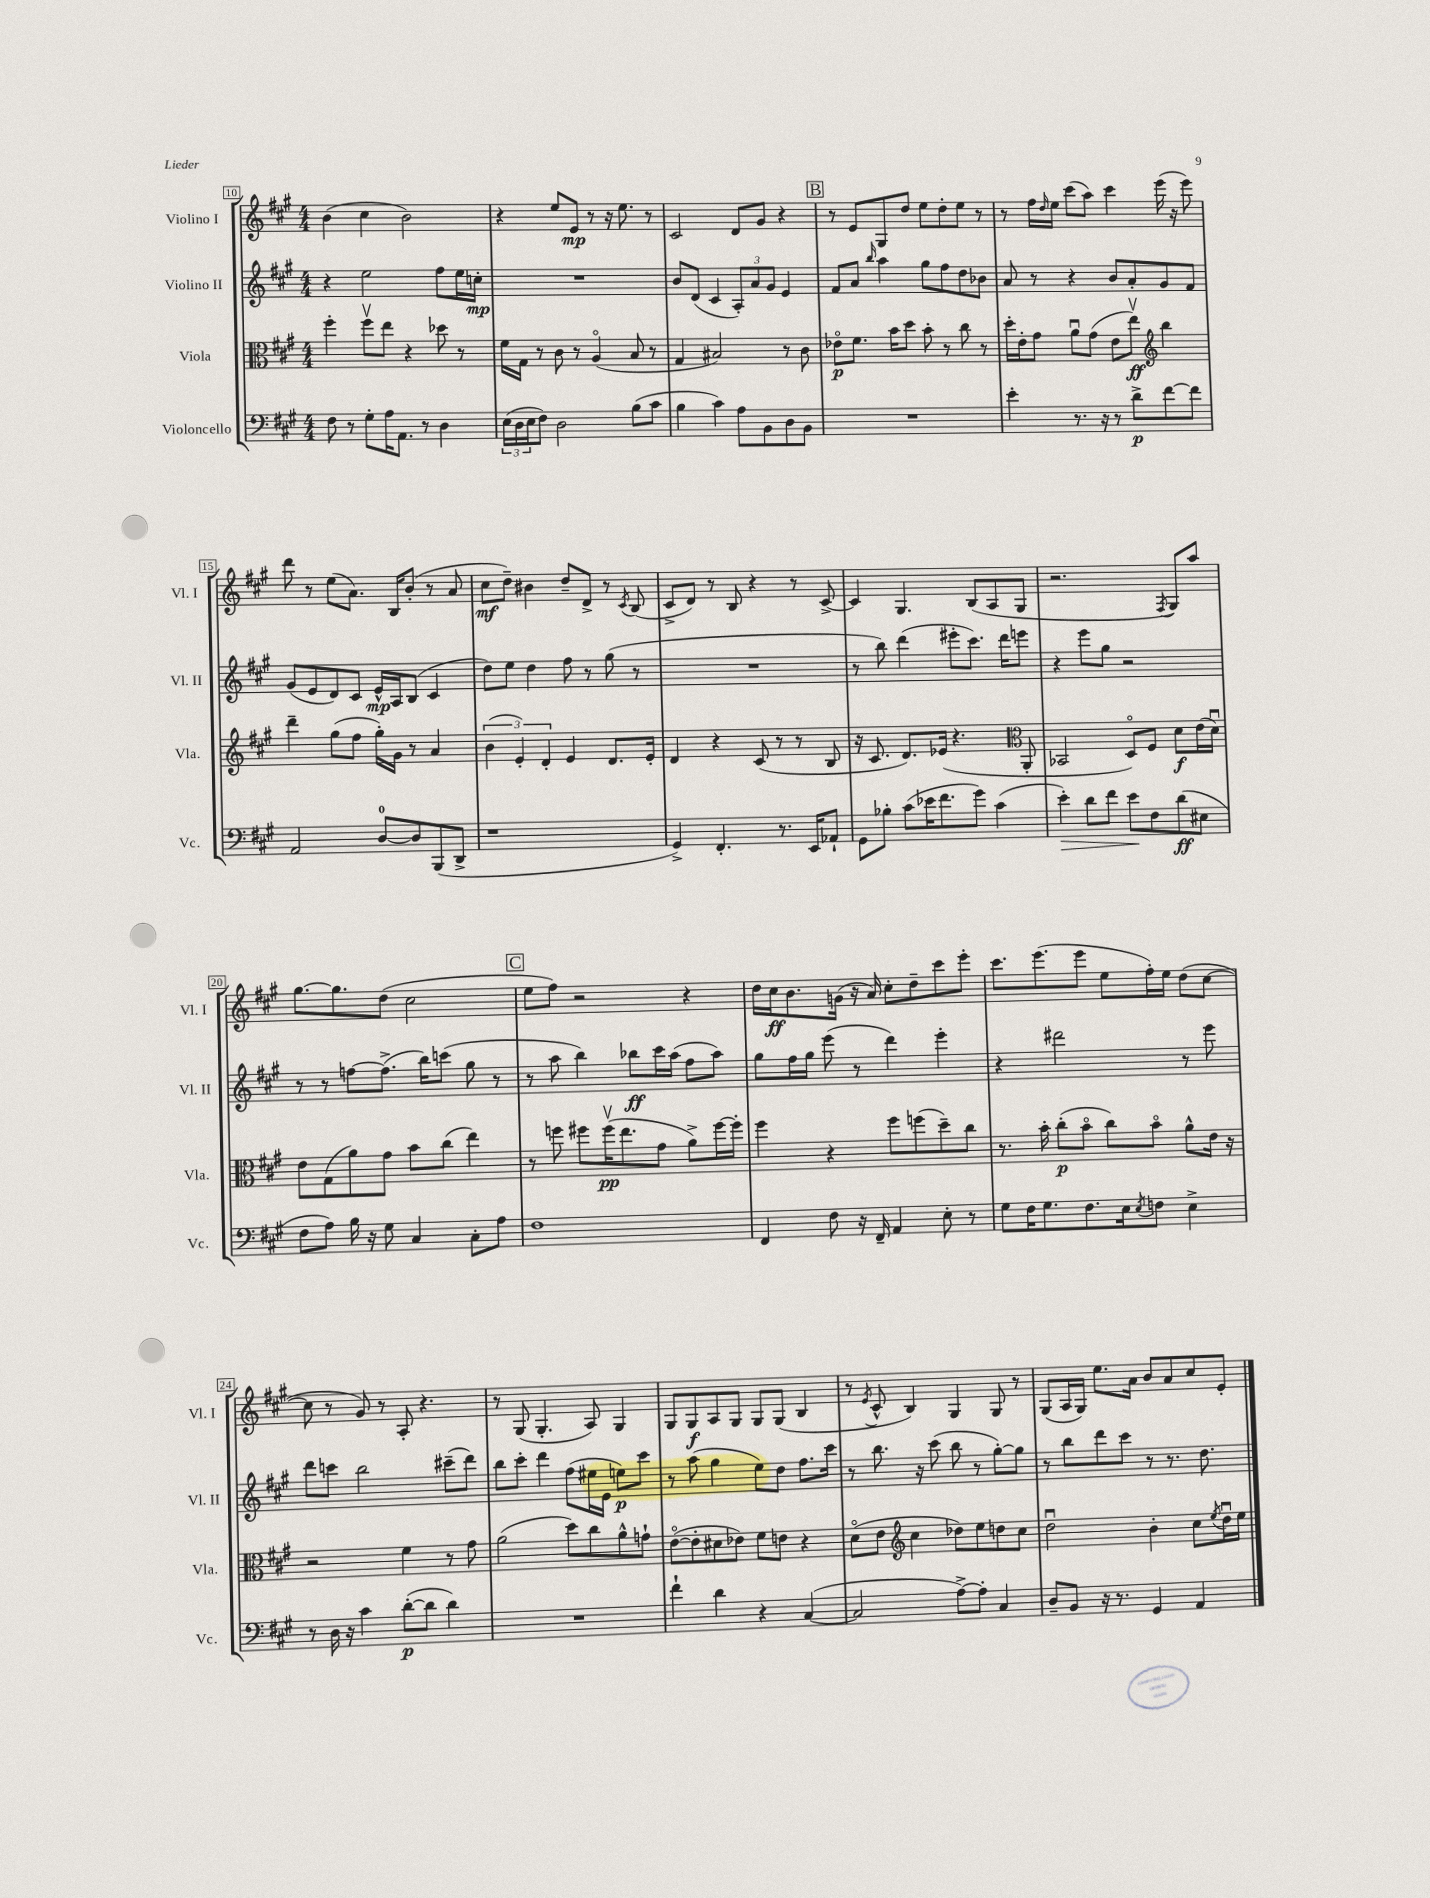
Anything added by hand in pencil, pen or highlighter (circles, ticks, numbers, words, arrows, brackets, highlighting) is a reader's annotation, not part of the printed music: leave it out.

**kern	**dynam	**kern	**dynam	**kern	**dynam	**kern	**dynam
*part4	*part4	*part3	*part3	*part2	*part2	*part1	*part1
*staff4	*staff4	*staff3	*staff3	*staff2	*staff2	*staff1	*staff1
*I"Violoncello	*	*I"Viola	*	*I"Violino II	*	*I"Violino I	*
*I'Vc.	*	*I'Vla.	*	*I'Vl. II	*	*I'Vl. I	*
*clefF4	*	*clefC3	*	*clefG2	*	*clefG2	*
*k[f#c#g#]	*	*k[f#c#g#]	*	*k[f#c#g#]	*	*k[f#c#g#]	*
*M4/4	*	*M4/4	*	*M4/4	*	*M4/4	*
=10	=10	=10	=10	=10	=10	=10	=10
8F#\	.	4ff#'\	.	4r	.	(4b\	.
8r	.	.	.	.	.	.	.
8G#'\L	.	8ff#v\L	.	2ee\	.	4cc#\	.
16A\K	.	8ee\J	.	.	.	.	.
8.AA\J	.	.	.	.	.	.	.
.	.	4r	.	.	.	2b\)	.
8r	.	.	.	.	.	.	.
4D\	.	8dd-X\	.	8ff#\L	.	.	.
.	.	8r	.	16ee\L	.	.	.
.	.	.	.	16ccn'\JJ	mp	.	.
=11	=11	=11	=11	=11	=11	=11	=11
(24E\LL	.	16f#\LL	.	1r	.	4r	.
24D\	.	.	.	.	.	.	.
.	.	16G#\JJ	.	.	.	.	.
24E\J	.	.	.	.	.	.	.
8F#\J)	.	8r	.	.	.	.	.
2D\	.	8c#\	.	.	.	8ee/L	.
.	.	8r	.	.	.	8e/J	mp
.	.	(4A/	.	.	.	8r	.
.	.	.	.	.	.	16r	.
.	.	.	.	.	.	8.ee\	.
(8B\L	.	8B/	.	.	.	.	.
8c#\J	.	8r	.	.	.	8r	.
=12	=12	=12	=12	=12	=12	=12	=12
4B\	.	4G#/	.	8b/L	.	2c#/	.
.	.	.	.	(8d/J	.	.	.
4c#\)	.	2B#X/)	.	4c#/	.	.	.
8A\L	.	.	.	12A'/L)	.	8d/L	.
.	.	.	.	12a/	.	.	.
8BB\	.	.	.	.	.	8g#/J	.
.	.	.	.	12g#/J	.	.	.
8D\	.	8r	.	4e/	.	4r	.
8BB\J	.	8c#\	.	.	.	.	.
!!LO:REH:place=s1:t=B
=13	=13	=13	=13	=13	=13	=13	=13
1r	.	8e-X\L	p	8f#/L	.	8r	.
.	.	8.f#\J	.	8a/J	.	8e/L	.
.	.	.	.	16qqbb/	.	.	.
.	.	.	.	4aa\	.	8G#/	.
.	.	16b\KL	.	.	.	.	.
.	.	8dd\J	.	.	.	8dd/J	.
.	.	8b'\	.	8gg#\L	.	8ee\L	.
.	.	8r	.	8ff#\	.	8dd'\	.
.	.	8cc#\	.	8dd\	.	8ee\J	.
.	.	8r	.	8b-X\J	.	8r	.
=14	=14	=14	=14	=14	=14	=14	=14
4e'\	.	16dd'\LL	.	8a/	.	8r	.
.	.	16e'\J	.	.	.	.	.
.	.	8g#\J	.	8r	.	16ff#\LL	.
.	.	.	.	.	.	16qqdd/	.
.	.	.	.	.	.	16ee\JJ	.
8.r	.	8au\L	.	4r	.	(8ccc#\L	.
.	.	(8g#\J	.	.	.	8aa\J)	.
16r	.	.	.	.	.	.	.
8r	.	8e\L	.	8b/L	.	4ccc#\	.
8d^\L	p	8eev\J)	ff	8a'/	.	.	.
*	*	*clefG2	*	*	*	*	*
[8f#\	.	4bb\	.	8g#/	.	(16eee\	.
.	.	.	.	.	.	16r	.
8f#\J]	.	.	.	8f#/J	.	8eee\)	.
!!LO:LB:g=z
=15	=15	=15	=15	=15	=15	=15	=15
2AA/	.	4ddd~\	.	(8g#/L	.	8ddd\	.
.	.	.	.	8e/	.	8r	.
.	.	(8gg#\L	.	8d/)	.	(8ee\L	.
.	.	8ff#\J	.	8c#/J	.	8.a\J)	.
[8D/L	.	16gg#'\LL)	.	16e^^/LL	mp	.	.
.	.	16g#\JJ	.	16A/J	.	16B/KL	.
8D/]	.	8r	.	(8B/J	.	(8b'/J	.
(8BBB/	.	4a/	.	4c#/	.	8r	.
8DD^/J	.	.	.	.	.	8a/	.
=16	=16	=16	=16	=16	=16	=16	=16
1r	.	(6b\	.	8dd\L)	.	8cc#\L	mf
.	.	.	.	8ee\J	.	8dd~\J)	.
.	.	6e'/)	.	.	.	.	.
.	.	.	.	4dd\	.	4b#X\	.
.	.	6d'/	.	.	.	.	.
.	.	4e/	.	8ff#\	.	8dd~/L	.
.	.	.	.	8r	.	8d^/J	.
.	.	8.d/L	.	(8gg#\	.	8r	.
.	.	.	.	.	.	8qc#/	.
.	.	.	.	8r	.	(8B/	.
.	.	16e'/Jk	.	.	.	.	.
=17	=17	=17	=17	=17	=17	=17	=17
4GG#^/)	.	4d/	.	1r	.	8c#^/L	.
.	.	.	.	.	.	8d/J)	.
4.FF#'/	.	4r	.	.	.	8r	.
.	.	.	.	.	.	8B/	.
.	.	(8c#/	.	.	.	4r	.
8.r	.	8r	.	.	.	.	.
.	.	8r	.	.	.	8r	.
16EE/KL	.	.	.	.	.	.	.
8AA-X`/J	.	8B/	.	.	.	[8c#^/	.
=18	=18	=18	=18	=18	=18	=18	=18
8GG#\L	.	16r	.	8r	.	4c#/]	.
.	.	8.c#/	.	.	.	.	.
8B-X'\J	.	.	.	8bb\)	.	.	.
(8c#\L	.	8.d/L)	.	(4ddd\	.	4.G#/	.
16e-X\K	.	.	.	.	.	.	.
8.f#\	.	(16e-X/Jk	.	.	.	.	.
.	.	4.r	.	8eee#X'\L	.	.	.
8g#\J)	.	.	.	8.ccc#\J)	.	(8B/L	.
(4c#\	.	.	.	.	.	8A/	.
.	.	.	.	16ddd\KL	.	.	.
*	*	*clefC3	*	*	*	*	*
.	.	8AA'/	.	8eeen\J	.	8G#/J	.
=19	=19	=19	=19	=19	=19	=19	=19
!	!LO:HP:b	!	!	!	!	!	!
4e'\)	>	2BB-X/	.	4r	.	2.r	.
8d\L	.	.	.	8eee\L	.	.	.
8f#\J	.	.	.	8gg#\J	.	.	.
8e\L	.	8D/L)	.	2r	.	.	.
8F#\	]	8F#/J	.	.	.	.	.
.	.	.	.	.	.	8qF#/	.
(8d\	ff	8d\L	f	.	.	8G#/L)	.
8E#X\J	.	(16e\L	.	.	.	8aa/J	.
.	.	16du\JJ)	.	.	.	.	.
!!LO:LB:g=z
=20	=20	=20	=20	=20	=20	=20	=20
8F#\L	.	8e\L	.	8r	.	[8.gg#\L	.
8A\J)	.	(8G#\	.	8r	.	.	.
.	.	.	.	.	.	8.gg#\]	.
16B\	.	8a\)	.	[8ffn\L	.	.	.
16r	.	.	.	.	.	.	.
8G#\	.	8g#\J	.	(8.ff^\J]	.	(8dd\J	.
4C#/	.	8b\L	.	.	.	2cc#\	.
.	.	.	.	16bb\KL)	.	.	.
.	.	(8cc#\J	.	(8cccn\J	.	.	.
8C#'\L	.	4ee\)	.	8gg#\	.	.	.
8A\J	.	.	.	8r	.	.	.
!!LO:REH:place=s1:t=C
=21	=21	=21	=21	=21	=21	=21	=21
1F#	.	8r	.	8r	.	8ee\L	.
.	.	8ffn\	.	8aa\	.	8ff#\J)	.
.	.	8ff#X\L	.	4bb\)	.	2r	.
.	.	(16ff#v\K	pp	.	.	.	.
.	.	8.ee\	.	.	.	.	.
.	.	.	.	8bb-X\L	ff	.	.
.	.	8g#\J	.	16ccc#\L	.	.	.
.	.	.	.	(16aa\JJ	.	.	.
.	.	8a^\L)	.	8ff#\L	.	4r	.
.	.	[16ff#\L	.	8aa\J)	.	.	.
.	.	16ff#'\JJ]	.	.	.	.	.
=22	=22	=22	=22	=22	=22	=22	=22
4FF#/	.	4ff#\	.	8gg#\L	.	16dd\LL	.
.	.	.	.	.	.	16cc#\J	ff
.	.	.	.	16ff#\L	.	8.b\	.
.	.	.	.	16gg#\JJ	.	.	.
8F#\	.	4r	.	(8eee\	.	.	.
.	.	.	.	.	.	(16gn\Jk	.
16r	.	.	.	8r	.	16r	.
16FF#~/	.	.	.	.	.	16a/)	.
4AA/	.	8ff#\L	.	4ddd\)	.	8cc#'\L	.
.	.	(8ffn\	.	.	.	8dd~\	.
8E'\	.	8dd~\)	.	4eee'\	.	8ccc#\	.
8r	.	8cc#\J	.	.	.	8eee'\J	.
=23	=23	=23	=23	=23	=23	=23	=23
8G#\L	.	8.r	.	4r	.	8.ccc#\L	.
16F#\K	.	.	.	.	.	.	.
8.G#\	.	16b'\	.	.	.	(8.eee\	.
.	.	(8cc#'\L	p	2ddd#X\	.	.	.
8.F#\	.	8b\J	.	.	.	8eee\J	.
.	.	8cc#\L)	.	.	.	8ee\L	.
16E\k	.	.	.	.	.	.	.
8qE/	.	.	.	.	.	.	.
8Fn\J	.	8b\J	.	.	.	16ff#'\L)	.
.	.	.	.	.	.	16ee\JJ	.
4E^\	.	8a^^\L	.	8r	.	(8dd\L	.
.	.	16e\Jk	.	8eee\	.	[8cc#\J	.
.	.	16r	.	.	.	.	.
!!LO:LB:g=z
=24	=24	=24	=24	=24	=24	=24	=24
8r	.	2r	.	8ddd\L	.	8cc#\]	.
16D\	.	.	.	8cccn\J	.	8r	.
16r	.	.	.	.	.	.	.
4c#\	.	.	.	2bb\	.	8g#/)	.
.	.	.	.	.	.	8r	.
([8d'\L	p	4f#\	.	.	.	8A'/	.
8d\J]	.	.	.	.	.	4.r	.
4d\)	.	8r	.	(8ccc#X~\L	.	.	.
.	.	8g#\	.	8ddd\J)	.	.	.
=25	=25	=25	=25	=25	=25	=25	=25
1r	.	(2a\	.	8bb\L	.	8r	.
.	.	.	.	8ccc#'\J	.	(8G#/	.
.	.	.	.	4ddd\	.	4.G#'/	.
.	.	8dd\L)	.	(8ff#\L	.	.	.
.	.	8cc#\	.	16ee#X\L	.	8A/)	.
.	.	.	.	16e\JJ	.	.	.
.	.	8a^^\	.	8een\L)	p	4G#/	.
.	.	8gn`\J	.	8ccc#\J	.	.	.
=26	=26	=26	=26	=26	=26	=26	=26
4f#`\	.	([8e\L	.	8r	.	8G#/L	.
.	.	8e'\]	.	(8aa\	.	8G#/	f
4d\	.	8d#X\	.	4gg#\	.	8A/	.
.	.	8e-X\J)	.	.	.	8G#/J	.
4r	.	8f#\L	.	8ee\L)	.	8G#/L	.
.	.	8en\J	.	8dd\J	.	(8G#/J	.
([4C#/	.	4r	.	8.ff#\L	.	4B/	.
.	.	.	.	16ccc#\Jk	.	.	.
=27	=27	=27	=27	=27	=27	=27	=27
2C#/]	.	(8d\L	.	8r	.	8r	.
.	.	.	.	.	.	8qe/	.
.	.	8e\J	.	8.bb\	.	8c#^^/	.
*	*	*clefG2	*	*	*	*	*
.	.	4cc#\	.	.	.	4B/)	.
.	.	.	.	16r	.	.	.
.	.	.	.	(8ccc#\	.	.	.
[8A^\L)	.	8dd-X\L)	.	8bb\	.	4G#/	.
8A'\J]	.	8ee\	.	8r	.	.	.
4C#/	.	8ddn\	.	[8gg#'\L)	.	8G#/	.
.	.	8cc#\J	.	8gg#\J]	.	8r	.
=28	=28	=28	=28	=28	=28	=28	=28
8D~/L	.	2ddu\	.	8r	.	(8G#/L	.
8BB/J	.	.	.	8bb\L	.	16A/L	.
.	.	.	.	.	.	16G#/JJ)	.
16r	.	.	.	8ddd\	.	8.ee\L	.
8.r	.	.	.	.	.	.	.
.	.	.	.	8ccc#\J	.	.	.
.	.	.	.	.	.	16a\Jk	.
4GG#/	.	4b'\	.	8r	.	8b/L	.
.	.	.	.	8.r	.	8a/	.
4AA/	.	8cc#\L	.	.	.	8cc#/	.
.	.	.	.	8.dd\	.	.	.
.	.	8qee/	.	.	.	.	.
.	.	16ddu\L	.	.	.	8e'/J	.
.	.	16ee\JJ	.	.	.	.	.
==	==	==	==	==	==	==	==
*-	*-	*-	*-	*-	*-	*-	*-
